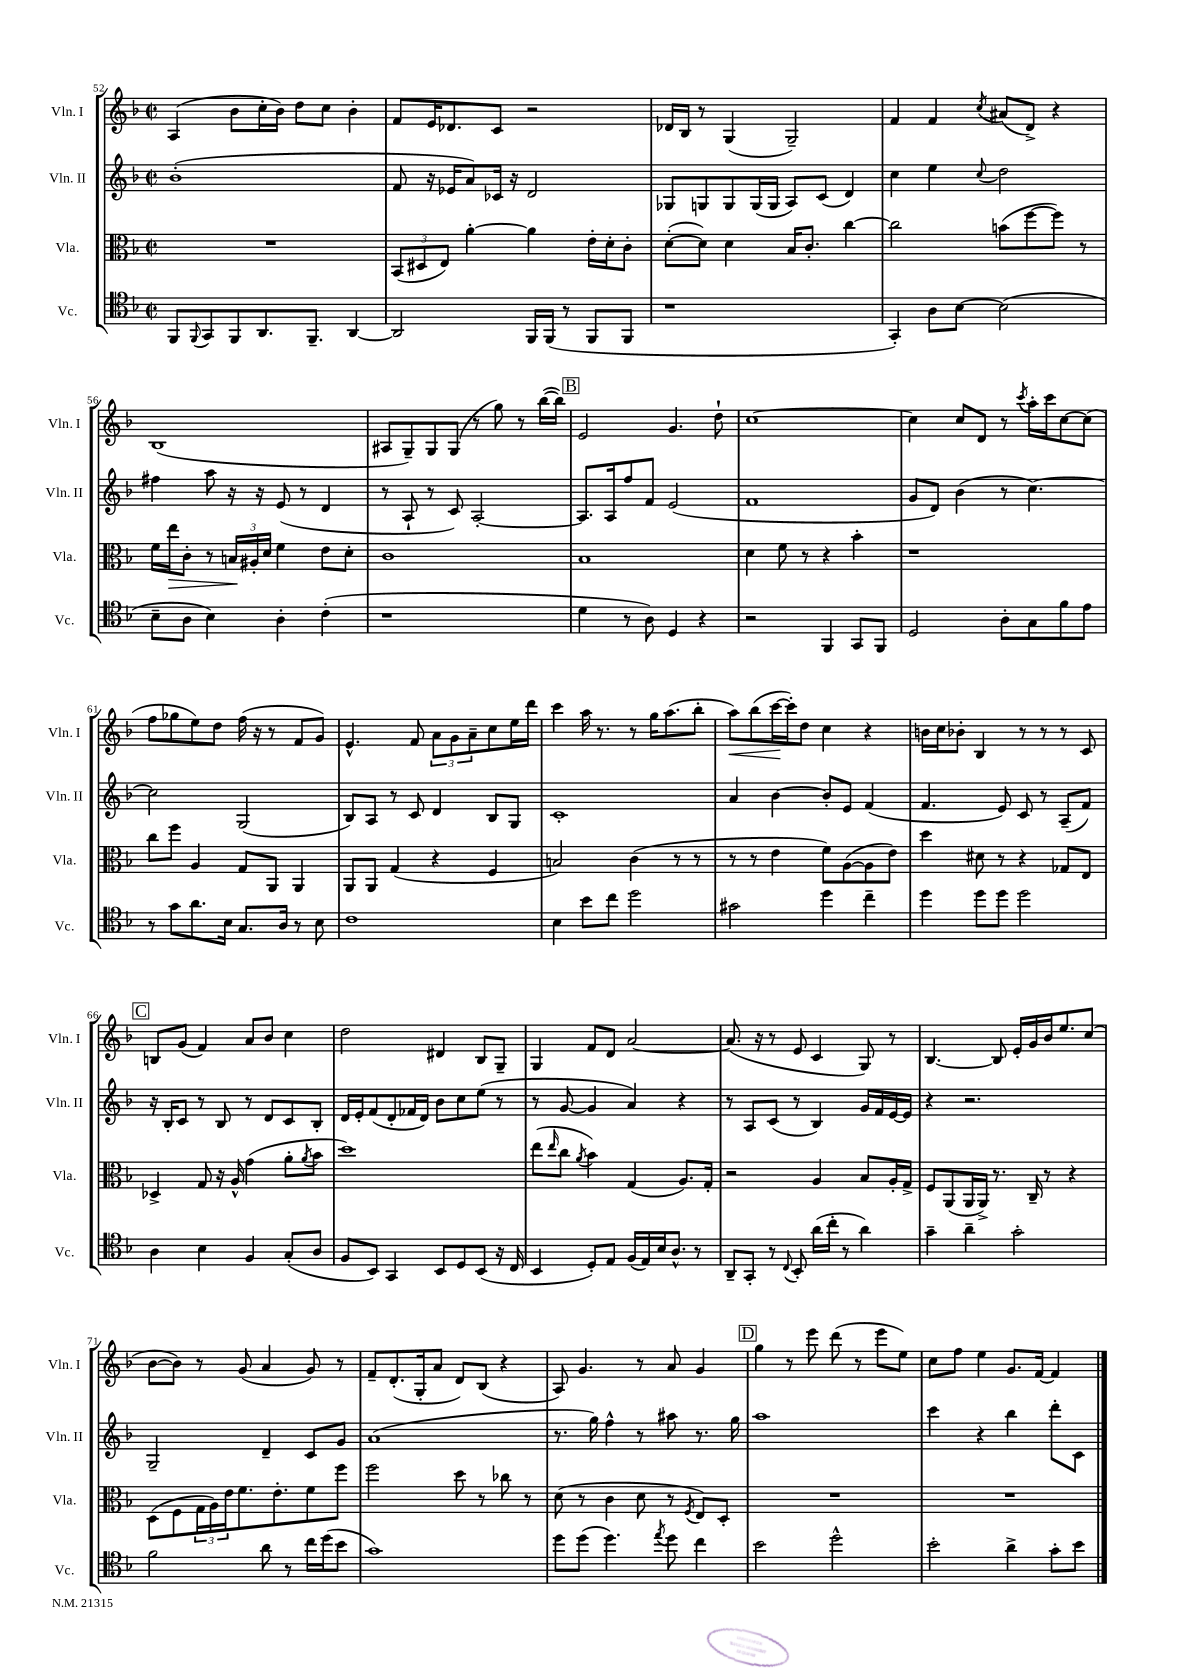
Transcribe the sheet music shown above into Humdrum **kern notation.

**kern	**kern	**dynam	**kern	**kern	**dynam
*part4	*part3	*part3	*part2	*part1	*part1
*staff4	*staff3	*staff3	*staff2	*staff1	*staff1
*I"Vc.	*I"Vla.	*	*I"Vln. II	*I"Vln. I	*
*I'Vc.	*I'Vla.	*	*I'Vln. II	*I'Vln. I	*
*clefC4	*clefC3	*	*clefG2	*clefG2	*
*k[b-]	*k[b-]	*	*k[b-]	*k[b-]	*
*M2/2	*M2/2	*	*M2/2	*M2/2	*
*met(c|)	*met(c|)	*	*met(c|)	*met(c|)	*
=52	=52	=52	=52	=52	=52
8FF/L	1r	.	(1b-'	(4A/	.
8qqFF/	.	.	.	.	.
8GG/	.	.	.	.	.
8FF/	.	.	.	8b-\L	.
8.AA/	.	.	.	16cc'\L	.
.	.	.	.	16b-\JJ)	.
.	.	.	.	8dd\L	.
8.FF~/J	.	.	.	.	.
.	.	.	.	8cc\J	.
[4AA/	.	.	.	4b-'\	.
=53	=53	=53	=53	=53	=53
2AA/]	(12BB-/L	.	8f/	8f/L	.
.	12D#X/	.	.	.	.
.	.	.	16r	16e/K	.
.	12E/J)	.	.	.	.
.	.	.	16e-X/KL	8.d-X/	.
.	[4a'\	.	8a/)	.	.
.	.	.	16c-X/Jk	8c/J	.
.	.	.	16r	.	.
16FF/LL	4a\]	.	2d/	2r	.
(16FF/JJ	.	.	.	.	.
8r	.	.	.	.	.
8FF/L	16e'\LL	.	.	.	.
.	16d'\J	.	.	.	.
8FF/J	8c'\J	.	.	.	.
=54	=54	=54	=54	=54	=54
1r	([8d'\L	.	8G-X/L	16d-X/LL	.
.	.	.	.	16B-/JJ	.
.	8d\J])	.	8Gn/	8r	.
.	4d\	.	8G/	(4G/	.
.	.	.	(16G/L	.	.
.	.	.	16G/JJ	.	.
.	16B-/KL	.	8A/L)	2G~/)	.
.	8.c'/J	.	.	.	.
.	.	.	(8c/J	.	.
.	[4cc\	.	4d/)	.	.
=55	=55	=55	=55	=55	=55
4GG'/)	2cc\]	.	4cc\	4f/	.
8A\L	.	.	4ee\	4f/	.
[8B-\J	.	.	.	.	.
.	.	.	8qqcc/	8qcc/	.
(2B-\]	(8bn\L	.	2dd\	(8a#X/L	.
.	[8ff\	.	.	8d^/J)	.
.	8ff\J])	.	.	4r	.
.	8r	.	.	.	.
!!LO:LB:g=z
=56	=56	=56	=56	=56	=56
8B-~\L	16f\LL	.	4ff#X\	(1B-	.
!	!	!LO:HP:b	!	!	!
.	16ee\J	>	.	.	.
8A\J	8c'\J	.	.	.	.
4B-\)	8r	.	8aa\	.	.
.	24Bn/LL	.	16r	.	.
.	24A#X'/	]	.	.	.
.	.	.	16r	.	.
.	24d/JJ	.	.	.	.
4A'\	4f\	.	(8e/	.	.
.	.	.	8r	.	.
(4c'\	8e\L	.	4d/	.	.
.	8d'\J	.	.	.	.
=57	=57	=57	=57	=57	=57
1r	1c	.	8r	8A#X/L	.
.	.	.	8A`/	8G~/)	.
.	.	.	8r	8G/	.
.	.	.	8c/)	(8G/J	.
.	.	.	[2A'/	8r	.
.	.	.	.	8gg\)	.
.	.	.	.	8r	.
.	.	.	.	([16bb-\LL	.
.	.	.	.	16bb-\JJ])	.
!!LO:REH:place=s1:t=B
=58	=58	=58	=58	=58	=58
4d\	1B-	.	8.A/L]	2e/	.
.	.	.	16A/k	.	.
8r	.	.	8ff/	.	.
8A\)	.	.	8f/J	.	.
4D/	.	.	(2e/	4.g/	.
4r	.	.	.	.	.
.	.	.	.	8dd`\	.
=59	=59	=59	=59	=59	=59
2r	4d\	.	1f	[1cc	.
.	8f\	.	.	.	.
.	8r	.	.	.	.
4FF/	4r	.	.	.	.
8GG/L	4b-'\	.	.	.	.
8FF/J	.	.	.	.	.
=60	=60	=60	=60	=60	=60
2D/	1r	.	8g/L	4cc\]	.
.	.	.	8d/J)	.	.
.	.	.	(4b-\	8cc/L	.
.	.	.	.	8d/J	.
8A'\L	.	.	8r	8r	.
.	.	.	.	8qccc/	.
8G\	.	.	[4.cc\)	16aa'\LL	.
.	.	.	.	16ccc\J	.
8f\	.	.	.	[8cc\	.
8e\J	.	.	.	(8cc\J]	.
!!LO:LB:g=z
=61	=61	=61	=61	=61	=61
8r	8cc\L	.	2cc\]	8ff\L	.
8g\L	8ff\J	.	.	8gg-X\	.
8.a\	4A/	.	.	8ee\)	.
.	.	.	.	8dd\J	.
16B-\Jk	.	.	.	.	.
8.G/L	8G/L	.	(2G/	(16ff\	.
.	.	.	.	16r	.
.	8AA/J	.	.	8r	.
16A/Jk	.	.	.	.	.
8r	4AA/	.	.	8f/L	.
8B-\	.	.	.	8g/J)	.
=62	=62	=62	=62	=62	=62
1c	8AA/L	.	8B-/L)	4.e^^/	.
.	8AA/J	.	8A/J	.	.
.	(4G/	.	8r	.	.
.	.	.	8c/	8f/	.
.	4r	.	4d/	12a\L	.
.	.	.	.	12g\	.
.	.	.	.	12a~\	.
.	4F/	.	8B-/L	8cc\	.
.	.	.	8G/J	16ee\L	.
.	.	.	.	16ddd\JJ	.
=63	=63	=63	=63	=63	=63
4B-\	2Bn/)	.	1c'	4ccc\	.
8b-\L	.	.	.	16aa\	.
.	.	.	.	8.r	.
8cc\J	.	.	.	.	.
2dd\	(4c\	.	.	8r	.
.	.	.	.	16gg\KL	.
.	.	.	.	(8.aa\	.
.	8r	.	.	.	.
.	8r	.	.	8bb-'\J	.
=64	=64	=64	=64	=64	=64
!	!	!	!	!	!LO:HP:b
2g#X\	8r	.	4a/	8aa\L)	<
.	8r	.	.	(8bb-\	.
.	4e\	.	[4b-\	[16ccc\L	.
.	.	.	.	16ccc'\J])	[
.	.	.	.	8dd\J	.
4dd\	8f\L)	.	8b-'/L]	4cc\	.
.	([8A\	.	8e/J	.	.
4cc~\	8A\]	.	(4f/	4r	.
.	8e\J)	.	.	.	.
=65	=65	=65	=65	=65	=65
4dd\	4dd\	.	4.f/	16bn\LL	.
.	.	.	.	16cc\J	.
.	.	.	.	8b-X'\J	.
8dd\L	8d#X\	.	.	4B-/	.
8dd\J	8r	.	8e/)	.	.
2dd\	4r	.	8c/	8r	.
.	.	.	8r	8r	.
.	8G-X/L	.	(8A~/L	8r	.
.	8E/J	.	8f/J)	8c/	.
!!LO:LB:g=z
!!LO:REH:place=s1:t=C
=66	=66	=66	=66	=66	=66
4A\	4D-X^/	.	16r	8Bn/L	.
.	.	.	16B-'/KL	.	.
.	.	.	8c/J	(8g/J	.
4B-\	8G/	.	8r	4f/)	.
.	16r	.	8B-/	.	.
.	16A^^/	.	.	.	.
4F/	(4g\	.	8r	8a/L	.
.	.	.	8d/L	8b-/J	.
(8G'/L	8a'\L	.	8c/	4cc\	.
.	8qa/	.	.	.	.
8A/J	8b-\J	.	8B-'/J	.	.
=67	=67	=67	=67	=67	=67
8F/L	1dd)	.	16d/LL	2dd\	.
.	.	.	16e'/J	.	.
8BB-/J)	.	.	(8f/	.	.
4GG/	.	.	8d'/	.	.
.	.	.	16f-X/L	.	.
.	.	.	16d/JJ)	.	.
8BB-/L	.	.	8b-\L	4d#X/	.
8D/	.	.	8cc\	.	.
(8BB-/J	.	.	(8ee\J	8B-/L	.
16r	.	.	8r	8G~/J	.
16C/	.	.	.	.	.
=68	=68	=68	=68	=68	=68
4BB-/	(8ee\L	.	8r	4G/	.
.	16qqee/	.	.	.	.
.	8cc\J	.	[8g/	.	.
.	8qa/	.	.	.	.
8D'/L)	4b-\)	.	4g/]	8f/L	.
8E/J	.	.	.	8d/J	.
(16F/LL	(4G/	.	4a/)	[2a/	.
16E/)	.	.	.	.	.
16B-/J	.	.	.	.	.
8.A^^/J	.	.	.	.	.
.	8.A/L)	.	4r	.	.
8r	.	.	.	.	.
.	16G'/Jk	.	.	.	.
=69	=69	=69	=69	=69	=69
8AA~/L	2r	.	8r	(8.a/]	.
8GG'/J	.	.	8A/L	.	.
.	.	.	.	16r	.
8r	.	.	(8c/J	8r	.
8qqC/	.	.	.	.	.
8BB-'/	.	.	8r	8e/	.
(16a\LL	4A/	.	4B-/)	4c/	.
16cc'\JJ	.	.	.	.	.
8r	.	.	.	.	.
4a\)	8B-/L	.	16g/LL	8G/)	.
.	.	.	16f/	.	.
.	16A'/L	.	[16e/	8r	.
.	16G^/JJ	.	16e/JJ]	.	.
=70	=70	=70	=70	=70	=70
4g~\	8F/L	.	4r	[4.B-/	.
.	(8AA/	.	.	.	.
4a~\	16AA/L	.	2.r	.	.
.	16AA^/JJ)	.	.	.	.
.	8.r	.	.	8B-/]	.
2g'\	.	.	.	16e'/LL	.
.	16C~/	.	.	16g/	.
.	8r	.	.	16b-/J	.
.	.	.	.	8.ee/	.
.	4r	.	.	.	.
.	.	.	.	(8cc/J	.
!!LO:LB:g=z
=71	=71	=71	=71	=71	=71
2f\	(8D\L	.	2G~/	[8b-\L	.
.	8F\	.	.	8b-\J])	.
.	24G\L	.	.	8r	.
.	24A\)	.	.	.	.
.	24e\J	.	.	.	.
.	8.f\	.	.	(8g/	.
8a\	.	.	4d~/	4a/	.
.	8.e'\	.	.	.	.
8r	.	.	.	.	.
16cc\LL	8f\	.	8c/L	8g/)	.
(16dd\J	.	.	.	.	.
8b-\J	8ff\J	.	8g/J	8r	.
=72	=72	=72	=72	=72	=72
1g)	2ff\	.	(1a	8f~/L	.
.	.	.	.	(8.d'/	.
.	.	.	.	16G'/k	.
.	.	.	.	8a/J	.
.	8dd\	.	.	8d/L)	.
.	8r	.	.	(8B-/J	.
.	8cc-X\	.	.	4r	.
.	8r	.	.	.	.
=73	=73	=73	=73	=73	=73
8dd\L	(8d\	.	8.r	8A/)	.
(8dd\J	8r	.	.	4.g/	.
.	.	.	16gg\)	.	.
4.dd\)	4c\	.	4ff^^\	.	.
.	8d\	.	8r	8r	.
8qee/	.	.	.	.	.
8dd\	8r	.	8aa#X\	8a/	.
.	8qF/	.	.	.	.
4cc\	8E/L)	.	8.r	4g/	.
.	8D'/J	.	.	.	.
.	.	.	16gg\	.	.
!!LO:REH:place=s1:t=D
=74	=74	=74	=74	=74	=74
2b-\	1r	.	1aa	4gg\	.
.	.	.	.	8r	.
.	.	.	.	8eee\	.
2dd^^\	.	.	.	(8ddd\	.
.	.	.	.	8r	.
.	.	.	.	8eee\L	.
.	.	.	.	8ee\J)	.
=75	=75	=75	=75	=75	=75
2b-'\	1r	.	4ccc\	8cc\L	.
.	.	.	.	8ff\J	.
.	.	.	4r	4ee\	.
4a^\	.	.	4bb-\	8.g/L	.
.	.	.	.	[16f/Jk	.
8g'\L	.	.	8ddd'\L	4f/]	.
8b-\J	.	.	8c\J	.	.
==	==	==	==	==	==
*-	*-	*-	*-	*-	*-
